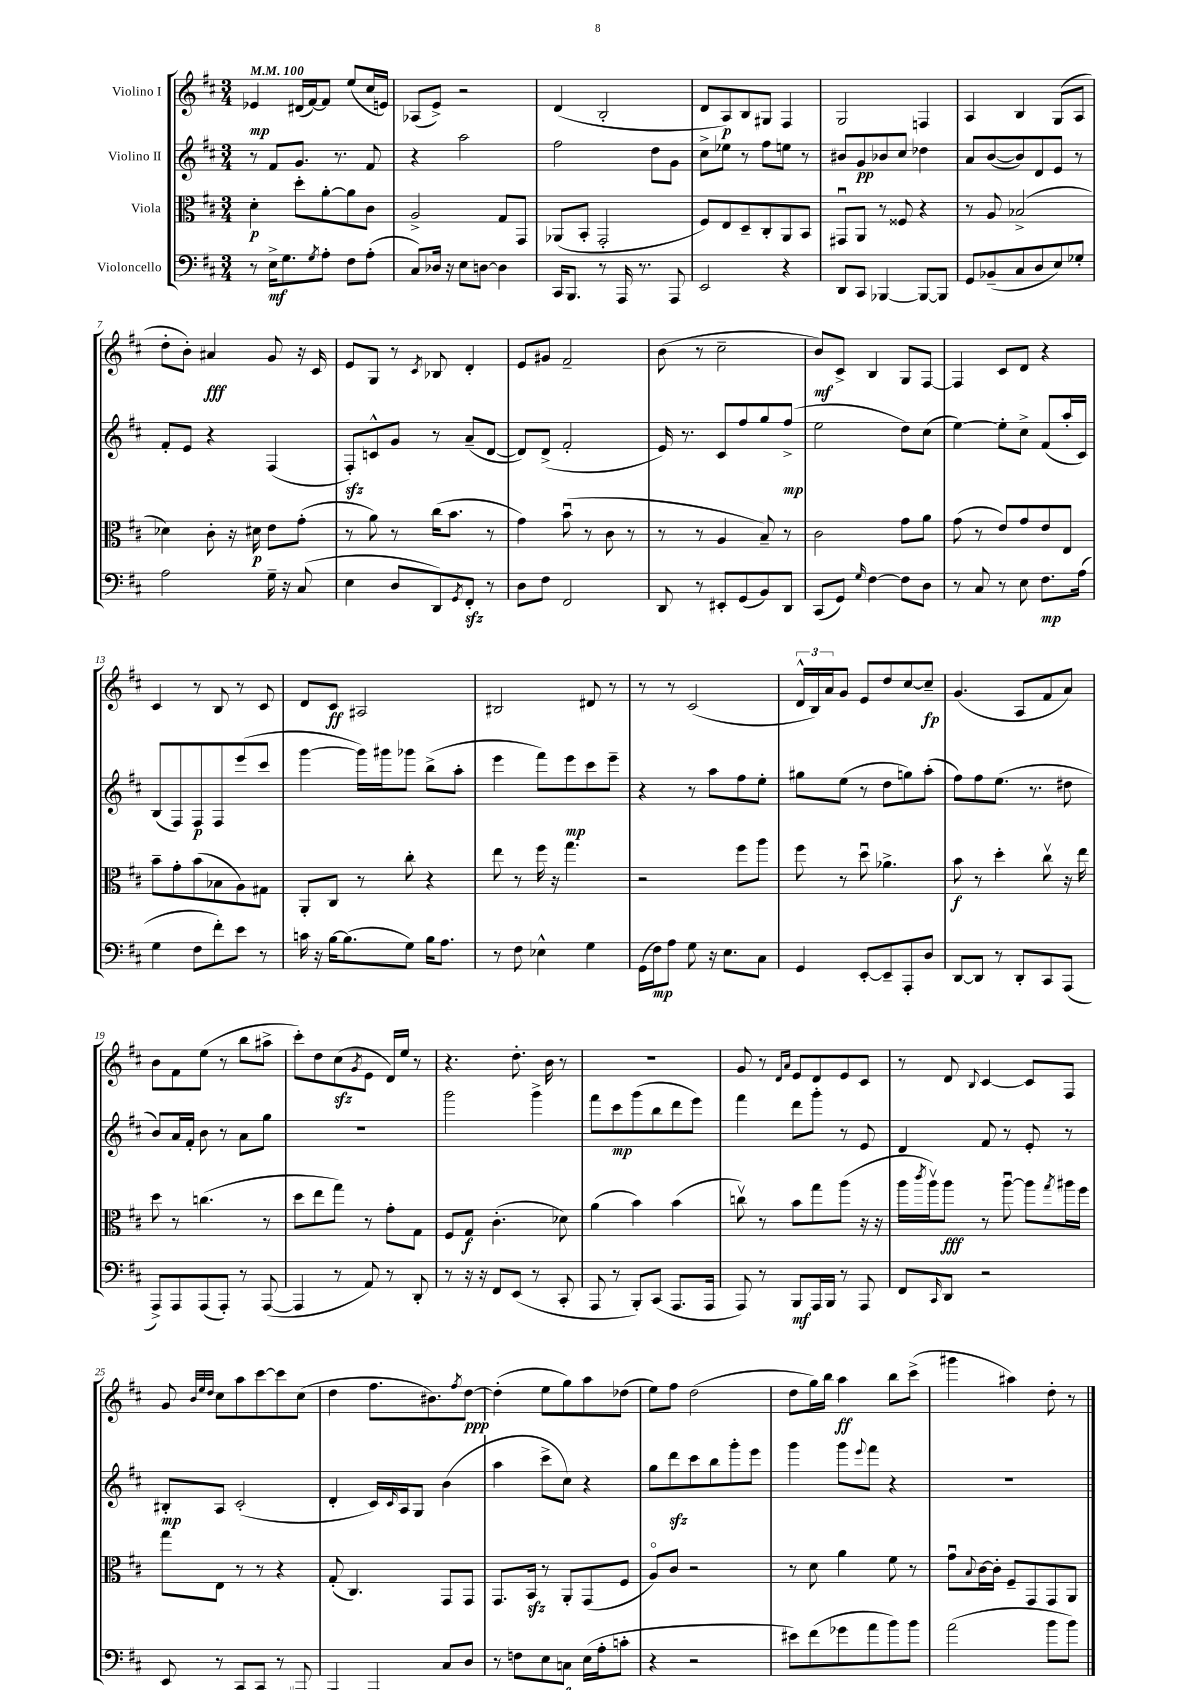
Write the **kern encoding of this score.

**kern	**kern	**kern	**kern
*staff4	*staff3	*staff2	*staff1
*clefF4	*clefC3	*clefG2	*clefG2
*k[f#c#]	*k[f#c#]	*k[f#c#]	*k[f#c#]
*M3/4	*M3/4	*M3/4	*M3/4
*MM100	*MM100	*MM100	*MM100
8r	4d'\	8r	4e-/
16E^\LK	.	8f#/L	.
8.G\	.	.	.
.	8dd'\L	8.g/J	(16d#/LL
.	.	.	[16f#/J)
8qG/	.	.	.
8A'\J	[8a'\	.	8f#/]J
.	.	8.r	.
8F#\L	8a\]	.	(8ee/L
(8A'\J	8c#\J	8f#/	16cc#/L
.	.	.	16e/JJ)
=	=	=	=
8C#/L)	2A^/	4r	(8A-/L
16D-/Jk	.	.	8e^/J)
16r	.	.	.
8E\L	.	2aa\	2r
[8D\J	.	.	.
4D\]	8G/L	.	.
.	8GG/J	.	.
=	=	=	=
16CC#/LK	(8AA-/L	2ff#\	(4d/
8.BBB/J	.	.	.
.	8BB'/J	.	.
8r	2GG'/	.	2B'/
16AAA/	.	.	.
8.r	.	.	.
.	.	8dd\L	.
8AAA/	.	8g\J	.
=	=	=	=
2EE/	8F#/L)	8cc#^\L	8d/L
.	8E/	8ee-\J	8A/)
.	8D~/	8r	8B/
.	8C#'/	8ff#\L	8G#/J
4r	8AA/	8ee\J	4F#/
.	8BB/J	8r	.
=	=	=	=
8DD/L	8GG#u/L	8b#/L	2G/
8CC#/J	8AA/J	8g/	.
[4BBB-/	8r	8b-/	.
.	8F##/	8cc#/J	.
8BBB-/_L	4r	4dd-\	4F/
8BBB-/]J	.	.	.
=	=	=	=
8GG/L	8r	8a/L	4A/
(8BB-~/	8A/	([8b/	.
8C#/	(2B-^/	8b/])	4B/
8D/	.	8d/	.
8E/)	.	8e/J	(8G/L
8G-'/J	.	8r	8A/J
=	=	=	=
2A\	4d-\)	8f#'/L	8dd'\L
.	.	8e/J	8b'\J)
.	8c#'\	4r	4a#/
.	16r	.	.
.	16d#\	.	.
16G~\	8e\L	(4F#/	8g/
16r	.	.	.
(8C#/	(8g'\J	.	16r
.	.	.	16c#/
=	=	=	=
4E\	8r	8F#'/L)	8e/L
.	8a\)	8c^^/	8G/J
8D/L	8r	8g/J	8r
.	.	.	8qc#/
8DD/)	(16cc#\LK	8r	8B-/
.	8.b\J	.	.
8qGG/	.	.	.
8FF#'/J	.	(8a~/L	4d'/
8r	8r	[8d/J	.
=	=	=	=
8D\L	4g\)	8d/]L)	8e/L
8F#\J	.	(8d^/J	8g#/J
2FF#/	(8bu\	2f#'/	2f#~/
.	8r	.	.
.	8c#\	.	.
.	8r	.	.
=	=	=	=
8DD/	8r	16e/)	(8b\
.	.	8.r	.
8r	8r	.	8r
8EE#'/L	4A/	8c#/L	2cc#~\
(8GG/	.	8ff#/	.
8BB/)	8B~/)	8gg/	.
8DD/J	8r	(8ff#^/J	.
=	=	=	=
(8CC#/L	2c#\	2ee\	8b/L)
8GG/J)	.	.	8c#^/J
16qqG/	.	.	.
[4F#\	.	.	4B/
8F#\]L	8g\L	8dd\L)	8G/L
8D\J	8a\J	(8cc#\J	[8F#/J
=	=	=	=
8r	(8g\	[4ee\)	4F#/]
8C#/	8r	.	.
8r	8e/L)	8ee'\]L	8c#/L
8E\	8g/	8cc#^\J	8d/J
8.F#\L	8e/	(8f#/L	4r
.	8E/J	16aa'/L	.
(16A\Jk	.	16c#/JJ)	.
=	=	=	=
4G\	8b~\L	(8B/L	4c#/
.	8g'\	8F#/)	.
8F#\L	(8b\	8F#/	8r
8f#'\)	8B-\	8F#/	8B/
8e\J	8A\)	(8eee/	8r
8r	8G#\J	8ccc#/J	8c#/
=	=	=	=
16c\	8AA'/L	[4ggg\	8d/L
16r	.	.	.
[16B\LK	8C#/J	.	8c#/J
(8.B\]	.	.	.
.	8r	16ggg\]LL)	2A#/
.	.	16ggg#\J	.
8G\J)	8cc#'\	8ggg-\J	.
16B\LK	4r	(8bb^\L	.
8.A\J	.	.	.
.	.	8aa'\J	.
=	=	=	=
8r	8ee\	4eee\	2B#/
8F#\	8r	.	.
4E-^^\	16ff#\	8fff#\L)	.
.	16r	.	.
.	4.gg\	8eee\	.
4G\	.	8ccc#\	8d#/
.	.	8eee~\J	8r
=	=	=	=
(16GG\LL	2r	4r	8r
16F#\J)	.	.	.
8A\J	.	.	8r
8G\	.	8r	(2c#/
16r	.	8aa\L	.
8.E\L	.	.	.
.	8ff#\L	8ff#\	.
8C#\J	8aa\J	8ee'\J	.
=	=	=	=
4GG/	8ff#\	8gg#\L	24d^^/LL
.	.	.	24B/)
.	.	.	24a/J
.	8r	(8ee\J	8g/J
[8EE'/L	8ddu\	8r	8e/L
8EE~/]	4.a-^\	8dd\L	8dd/
8AAA'/	.	8gg\)	[8cc#/
8D/J	.	(8aa'\J	8cc#~/]J
=	=	=	=
[8DD/L	8b\	8ff#\L)	(4.g/
8DD/]J	8r	8ff#\	.
8r	4dd'\	(8.ee\J	.
8DD'/L	.	.	8A/L
.	.	8.r	.
8CC#/	8cc#v\	.	8f#/
(8AAA/J	16r	8dd#\	8a/J)
.	16ee\	.	.
=	=	=	=
8AAA^/L)	8dd\	8b/L)	8b\L
8AAA/	8r	16a/L	8f#\
.	.	16f#'/JJ	.
(8AAA/	(4.cc\	8b\	(8ee\J
8AAA'/J)	.	8r	8r
8r	.	8a\L	8bb\L
([8AAA/	8r	8gg\J	8aa#^\J
=	=	=	=
4AAA/]	8dd\L	2.r	8ccc#'\L)
.	8ee\	.	8dd\
8r	8gg\J)	.	(8cc#\
.	.	.	8qg/
8AA/)	8r	.	8e\J
8r	8g'\L	.	16d/LL)
.	.	.	16ee/JJ
8DD'/	8G\J	.	8r
=	=	=	=
8r	8F#/L	2ggg\	4.r
16r	8G/J	.	.
16r	.	.	.
8FF#/L	(4.c#'\	.	.
(8EE/J	.	.	8.dd'\
8r	.	4ggg^\	.
.	.	.	16b\
8CC#'/	8d-\)	.	8r
=	=	=	=
8AAA/	(4a\	8fff#\L	2.r
8r	.	8ccc#\	.
8BBB'/L)	4b\)	(8ggg\	.
(8CC#/J	.	8bb\	.
8.AAA/L	(4b\	8ddd\	.
.	.	8eee\J)	.
16AAA/Jk	.	.	.
=	=	=	=
8AAA/)	8ccv\)	4fff#\	8g/
8r	8r	.	8r
.	.	.	16qqd/LL
.	.	.	16qqa/JJ
8BBB/L	8b\L	8ddd\L	8e/L
16AAA/L	8gg\	8ggg'\J	8d/
16BBB/JJ	.	.	.
8r	(8aa\J	8r	8e/
8AAA/	16r	8e/	8c#/J
.	16r	.	.
=	=	=	=
8FF#/L	16aa\LL	4d/	8r
.	8qccc#/	.	.
.	16aav\J)	.	.
16qqCC#/	.	.	.
8DD/J	8aa\J	.	8d/
.	.	.	8qqB/
2r	8r	8f#/	[4c#/
.	[8aau\	8r	.
.	8aa\]L	8e'/	8c#/]L
.	8qgg/	.	.
.	16aa#\L	8r	8F#/J
.	16ff#\JJ	.	.
=	=	=	=
8EE/	8gg\L	8B#'/L	8g/
.	.	.	32qqb/LLL
.	.	.	32qqee/
.	.	.	32qqdd/JJJ
8r	8E\J	8A/J	8cc#\L
[8CC#/L	8r	(2c#'/	8aa\
8CC#/]J	8r	.	[8ccc#\
8r	4r	.	8ccc#\]
8AAA#/	.	.	(8cc#\J
=	=	=	=
4BBB/	(8G'/	4d'/	4dd\
.	4.C#/)	.	.
4AAA/	.	16c#/LL)	8.ff#\L
.	.	16qqc#/	.
.	.	16A/J	.
.	.	8G/J	.
.	.	.	8.b#\)
8C#/L	8GG/L	(4b\	.
.	.	.	8qff#/
8D/J	8GG/J	.	[8dd\J
=	=	=	=
8r	8.GG/L	4aa\	(4dd'\]
8F\L	.	.	.
.	16BB/Jk	.	.
8E\	8r	8ccc#^\L	8ee\L
8C\J	8AA'/L	8cc#\J)	8gg\)
(16E\LL	(8GG/	4r	8aa\
16A'\J	.	.	.
8c'\J	8F#/J	.	(8dd-\J
=	=	=	=
4r	8Ao/L)	8gg\L	8ee\L)
.	8c#/J	8ddd\	8ff#\J
2r	2r	8ccc#\	(2dd\
.	.	8bb\	.
.	.	8ggg'\	.
.	.	8eee\J	.
=	=	=	=
8e#\L)	8r	4ggg\	8dd\L
(8f#\	8d\	.	16gg\L)
.	.	.	16bb\JJ
8g-\	4a\	8ggg\L	4aa\
.	.	8qqeee/	.
8a\	.	8fff#\J	.
8b\)	8f#\	4r	8bb\L
8b\J	8r	.	(8ccc#^\J
=	=	=	=
(2a\	8gu\L	2.r	4ggg#\
.	8qqB/	.	.
.	[16c#\L	.	.
.	16c#'\]JJ	.	.
.	8F#~/L	.	4aa#\)
.	8GG/	.	.
8b\L	8GG/	.	8dd'\
8b\J)	8AA/J	.	8r
==	==	==	==
*-	*-	*-	*-
